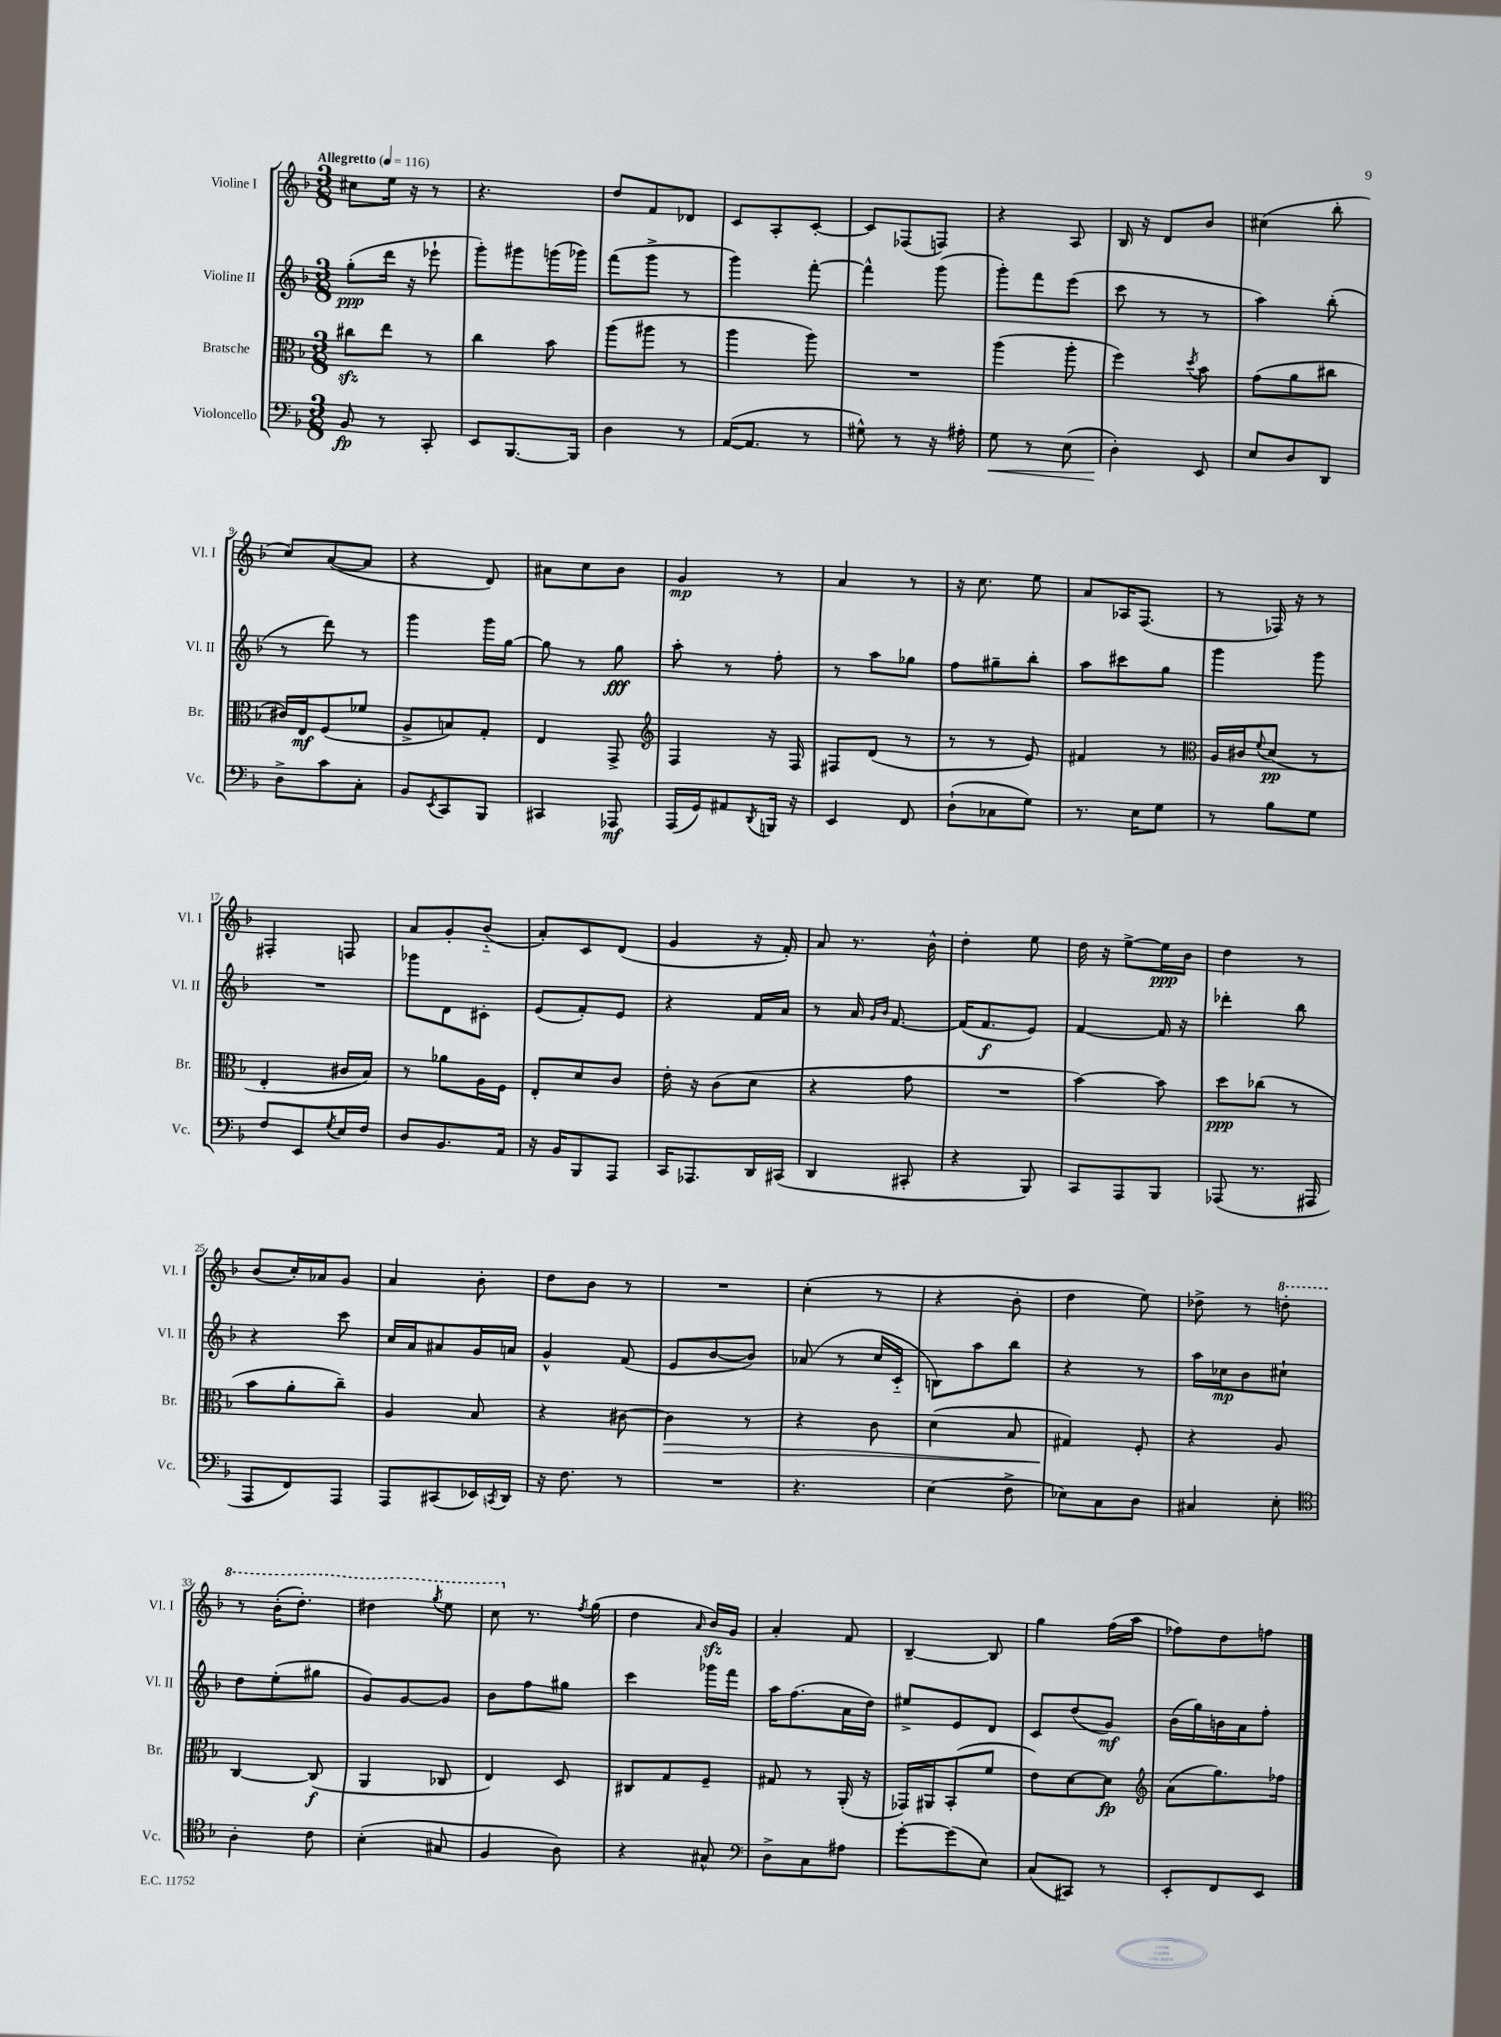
<<
\new StaffGroup <<
\new Staff = "s0" \with { instrumentName = "Violine I" shortInstrumentName = "Vl. I" } {
    \clef treble \key f \major \numericTimeSignature \time 3/8 \tempo "Allegretto" 4 = 116
    cis''8 e''16 r16 r8 |
    r4. |
    d''8 f'8 des'8 |
    c'8 a8-. c'8~-. |
    c'8 fes8( f8) |
    r4 a8 |
    bes16 r16 d'8 bes'8 |
    cis''4( bes''8-. |
    c''8) a'8~( a'8 |
    r4 d'8) |
    ais'8 c''8 bes'8 |
    g'4\mp r8 |
    a'4 r8 |
    r16 c''8. e''8 |
    a'8 aes16 f8.( |
    r8 fes16) r16 r8 |
    fis4-. f8 |
    a'8 g'8-. bes'8-_( |
    a'8-.) c'8 d'8( |
    g'4 r16 f'16-.) |
    a'8 r8. bes'16-^ |
    d''4-. e''8 |
    d''16 r16 e''8~-> e''16\ppp bes'16 |
    d''4 r8 |
    bes'8( c''16-.) aes'16 g'8 |
    a'4 bes'8-. |
    d''8 bes'8 r8 |
    R4. |
    c''4-.( r8 |
    r4 bes'8-. |
    d''4 e''8) |
    des''8-> r8 \ottava #1 d'''!8-. |
    r8 bes''16-.( d'''8.-.) |
    dis'''4 \acciaccatura { g'''8 } e'''8 |
    c'''8 \ottava #0 r8. \acciaccatura { f''8 } g''16( |
    d''4 \grace { a'16 } bes'16\sfz) g'16 |
    a'4-. f'8 |
    bes4~-- bes8 |
    g''4 f''16( a''16 |
    fes''8) d''8 f''8 \bar "|." |
}
\new Staff = "s1" \with { instrumentName = "Violine II" shortInstrumentName = "Vl. II" } {
    \clef treble \key f \major \numericTimeSignature \time 3/8
    g''8-.\ppp( d'''16 r16 ees'''8-! |
    g'''8-.) gis'''8 g'''16( ges'''16) |
    f'''8( g'''8-> r8 |
    g'''4) f'''8~-. |
    f'''4-^ g'''8( |
    g'''8-.) f'''8 e'''8( |
    c'''8 r8 r8 |
    a''4) bes''8-.( |
    r8 d'''8) r8 |
    g'''4 g'''16 g''16~ |
    g''8 r8 g''8\fff |
    a''8-. r8 f''8-. |
    r8 a''8 ges''8 |
    f''8 gis''8-- bes''8-. |
    a''8 cis'''8 g''8 |
    g'''4 g'''8 |
    R4. |
    ges'''8 d'8 cis'8-. |
    e'8( f'8-.) e'8 |
    r4 f'16 a'16 |
    r8 a'16 \grace { g'16 bes'16 } f'8.~ |
    f'16( f'8.\f e'8) |
    f'4~ f'16 r16 |
    des'''4-. bes''8 |
    r4 c'''8 |
    c''16 a'16 ais'8 g'16 a'16 |
    g'4-^ f'8( |
    e'8 bes'8~ bes'8) |
    aes'8( r8 c''16 c'16-_ |
    b8) a''8 bes''8 |
    r4 r8 |
    a''16 ces''16\mp bes'8 cis''8-! |
    d''8 e''8-.( gis''8 |
    g'8) g'8~ g'8 |
    bes'8 f''8 gis''8 |
    c'''4 ges'''16 f'''16 |
    a''16 f''8.( a'16 d''16) |
    eis''8-> e'8 d'8 |
    c'8 d''8( g'8\mf) |
    bes'16( g''16) b'16 a'16 f''8-. \bar "|." |
}
\new Staff = "s2" \with { instrumentName = "Bratsche" shortInstrumentName = "Br." } {
    \clef alto \key f \major \numericTimeSignature \time 3/8
    cis''8\sfz e''8 r8 |
    c''4 bes'8 |
    a''8( ais''8 r8 |
    a''4 a''8) |
    R4. |
    a''4( a''8-. |
    f''4) \acciaccatura { d''8 } bes'8 |
    g'8( a'8 cis''8 |
    cis'16) e16\mf f8( fes'8 |
    a8-> b8) g8-. |
    e4 g,8-> |
    \clef treble f4 r16 f16 |
    fis8 d'8( r8 |
    r8 r8 e'8) |
    fis'4 r8 |
    \clef alto a16 cis'16 \appoggiatura { f'8 } d'8\pp( r8 |
    e4-. cis'16 bes16) |
    r8 aes'8 a16 f16 |
    e8-. d'8 c'8 |
    e'16-. r16 c'8( d'8 |
    r4 g'8 |
    R4. |
    bes'4~) bes'8 |
    d''8\ppp ces''8( r8 |
    bes'8 a'8-. c''8--) |
    a4 bes8 |
    r4 cis'8~ |
    cis'4\> r8 |
    r4 c'8 |
    d'4( bes8 |
    gis4\!) f8-. |
    r4 a8 |
    c4~ c8\f( |
    a,4 ces8 |
    e4) d8 |
    cis8 g8 f8-- |
    gis8 r8 a,16-.( r16 |
    ges,16) ais,16 bes,8-.( f'8 |
    e'8) d'8~ d'8\fp |
    \clef treble a'8( g''8.) fes''16 \bar "|." |
}
\new Staff = "s3" \with { instrumentName = "Violoncello" shortInstrumentName = "Vc." } {
    \clef bass \key f \major \numericTimeSignature \time 3/8
    bes,8\fp r8 c,8-. |
    e,8 bes,,8.~ bes,,16 |
    d4 r8 |
    a,16~( a,8. r8 |
    gis8-^) r8 r16 ais16-. |
    g8\< r8 e8( |
    d4-.\!) e,8 |
    e8 d8 d,8 |
    d8-> c'8 c8-. |
    bes,8 \acciaccatura { e,8 } c,8 bes,,8 |
    cis,4 aes,,8\mf |
    a,,16( g,16) ais,8 \acciaccatura { d,8 } b,,16 r16 |
    e,4 f,8 |
    d8-!( ces8 g8) |
    r8. e16 g8 |
    r8 bes8 g8 |
    f8 e,8 \acciaccatura { g8 } e16 f16 |
    d8 bes,8. a,16 |
    r16 bes,16 bes,,8 a,,8 |
    c,16 aes,,8. d,16 cis,16( |
    d,4 cis,8-. |
    r4 bes,,8) |
    c,8 a,,8 bes,,8 |
    aes,,8( r8. ais,,16 |
    a,,8 f,8) a,,8 |
    a,,8 cis,8( ees,16) \acciaccatura { c,8 } d,16 |
    r16 f8. r8 |
    R4. |
    r4. |
    e4( f8-> |
    ees8) c8 d8 |
    cis4 e8-. |
    \clef tenor a4-. c'8 |
    bes4-.( gis8 |
    f4 a8) |
    r4 gis8-^ |
    \clef bass d8-> c8 ais8 |
    g'8~-. g'8( e8) |
    c8( cis,8) r8 |
    e,8-. f,8 e,8 \bar "|." |
}
>>
>>
